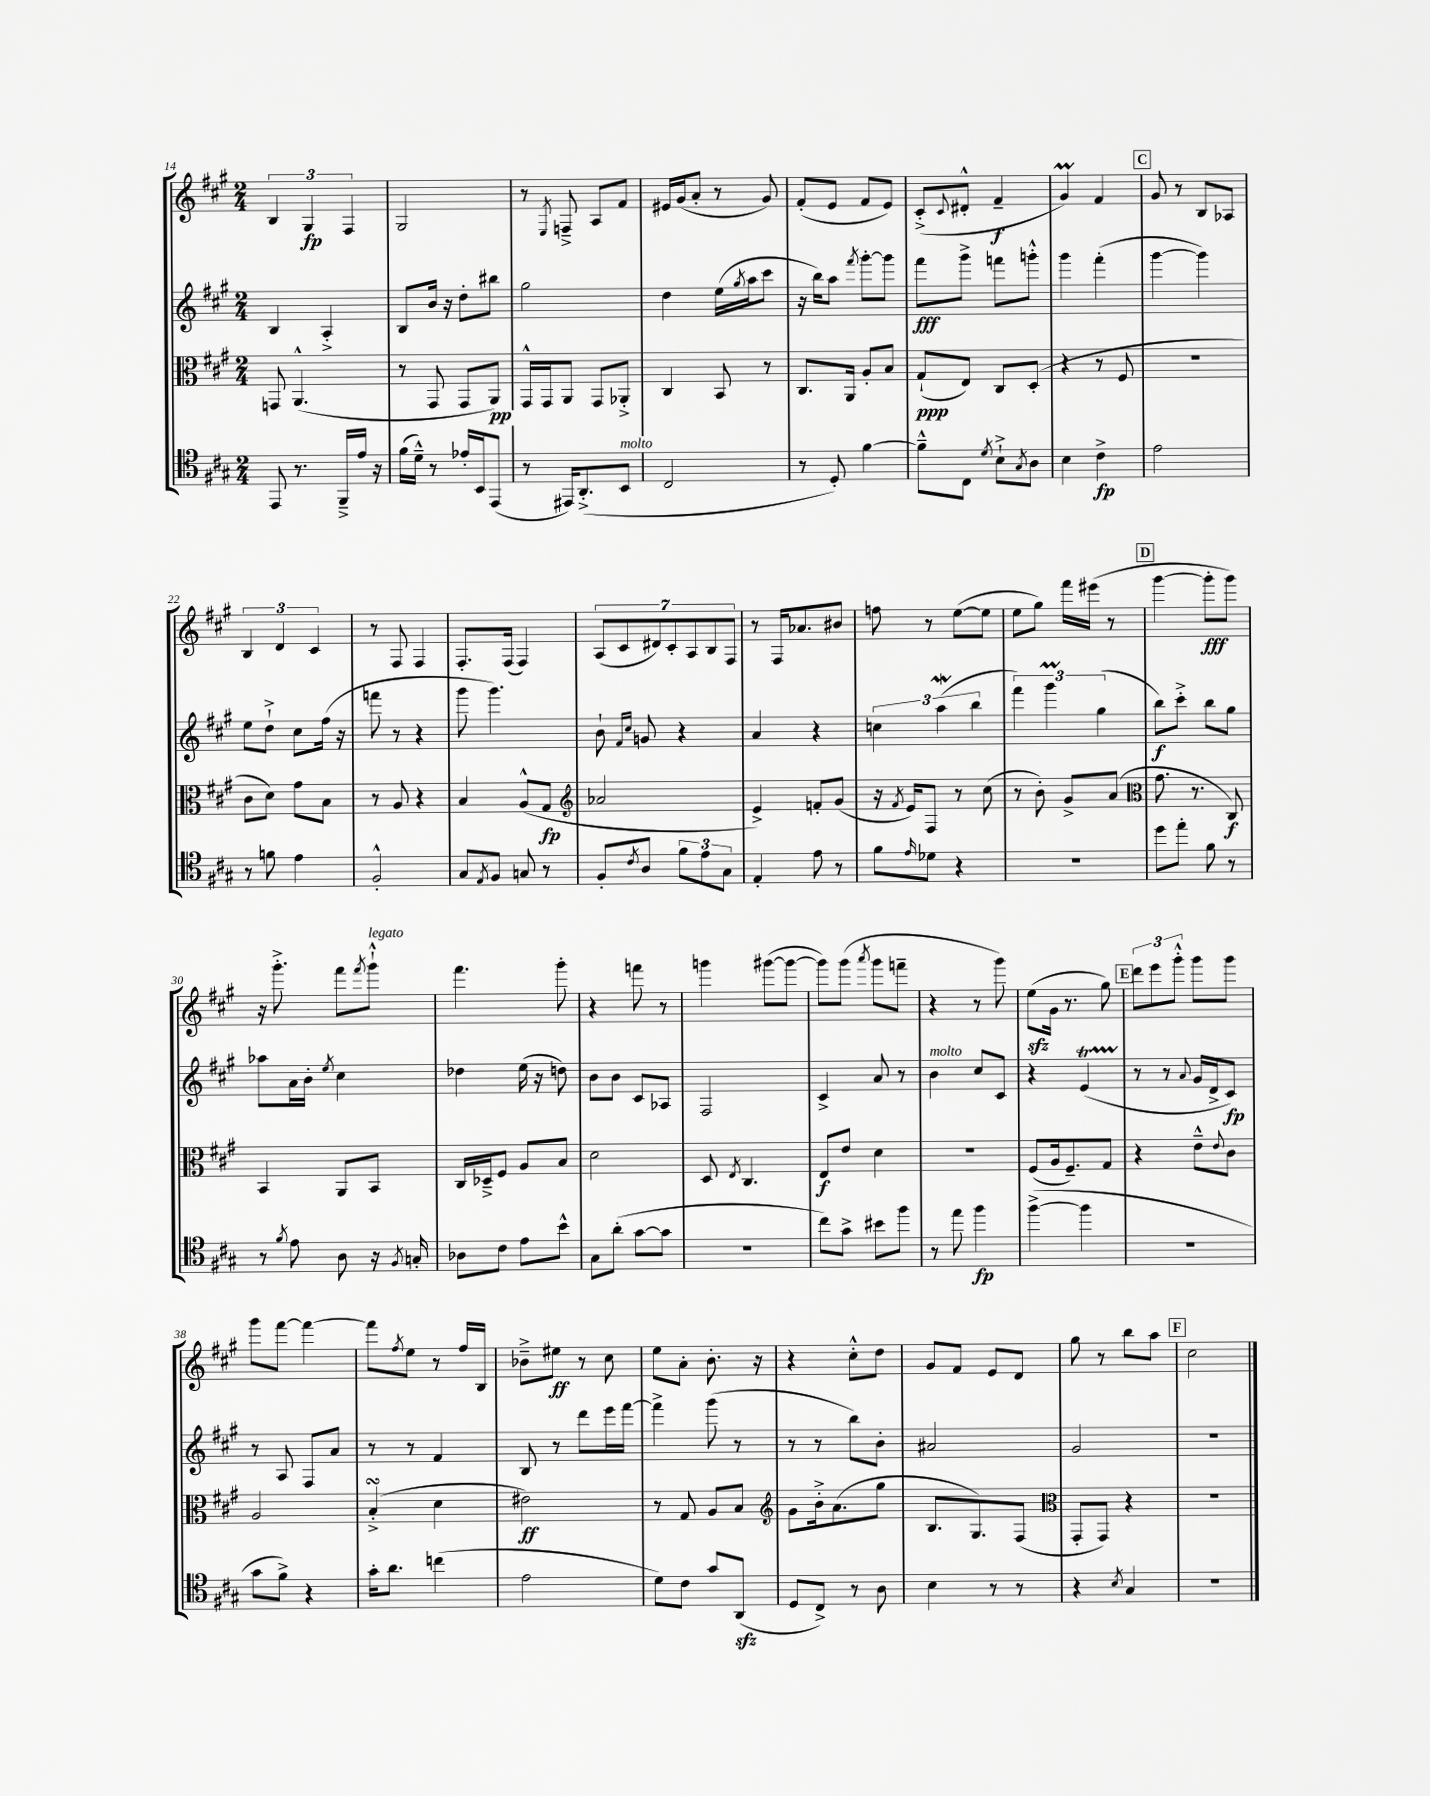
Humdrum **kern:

**kern	**kern	**kern	**kern
*staff4	*staff3	*staff2	*staff1
*clefC4	*clefC3	*clefG2	*clefG2
*k[f#c#g#]	*k[f#c#g#]	*k[f#c#g#]	*k[f#c#g#]
*M2/4	*M2/4	*M2/4	*M2/4
8EE	8GG	4B	6B
8.r	(4.AA^^	.	.
.	.	.	6G#
.	.	4A'^	.
16FF#~^	.	.	.
.	.	.	6F#
16e	.	.	.
16r	.	.	.
=	=	=	=
(16f#	8r	8B	2G#
16d~^^)	.	.	.
8r	8GG#	16b	.
.	.	16r	.
16e-'	8GG#	8dd'	.
16BB	.	.	.
(8EE	8AA)	8bb#	.
=	=	=	=
8r	16GG#^^	2gg#	8r
.	16GG#	.	.
.	.	.	8qE
16EE#)	8AA	.	8F~^
(8.AA'^	.	.	.
.	8GG#	.	8A
8BB	8AA-'^	.	8f#
=	=	=	=
2C#	4C#	4dd	16e#
.	.	.	(16g#
.	.	.	8a'
.	8BB	(16ee	8r
.	.	8qgg#	.
.	.	16aa	.
.	8r	8ccc#	8g#)
=	=	=	=
8r	8.C#	16r	(8f#'
.	.	16bb)	.
8D')	.	8aa	8e
.	16AA	.	.
.	.	8qfff#	.
[4f#	8A'	[8ggg#'	8f#
.	8B	8ggg#]	8e)
=	=	=	=
8f#~^^]	(8G#`	8fff#	(8c#'^
.	.	.	8qqc#
8C#	8E)	8ggg#^	8d#'^^
8qd	.	.	.
8B`^	8C#	8fff	4f#~
8qG#	.	.	.
8A	(8D'	8ggg'^^	.
=	=	=	=
4B	4r	4ggg#	4g#)
4c#^	8r	(4fff#'	4f#
.	8F#	.	.
=	=	=	=
2e	2r	[4ggg#	8g#
.	.	.	8r
.	.	4ggg#])	8B
.	.	.	8A-
=	=	=	=
8r	8c#	8ee	6B
8f	8d)	8dd`^	.
.	.	.	6d
4e	8g#	8cc#	.
.	.	.	6c#
.	8B	(16ff#	.
.	.	16r	.
=	=	=	=
2F#'^^	8r	8fff	8r
.	8A	8r	8F#
.	4r	4r	4F#
=	=	=	=
8G#	4B	8ggg#	8.F#'
8qE	.	.	.
8F#	.	4.ggg#)	.
.	.	.	(16F#
8G	(8A^^	.	4F#)
8r	8G#	.	.
=	=	=	=
*	*clefG2	*	*
8F#'	2a-	8b`	(14A
.	.	.	14c#
.	.	16qqf#	.
8qc#	.	16qqcc#	.
8A	.	8g	.
.	.	.	14d#)
.	.	.	14c#'
12f#	.	4r	.
.	.	.	14A
12e	.	.	.
.	.	.	14B
12G#	.	.	.
.	.	.	14F#
=	=	=	=
4E'	4e^)	4a	8r
.	.	.	16F#
.	.	.	8.a-
8e	8f'	4r	.
8r	(8g#	.	8b#
=	=	=	=
8f#	16r	6cc	8ff
.	8qf#	.	.
.	16e)	.	.
16qqe	.	.	.
8d-	8F#	.	8r
.	.	(6aa	.
4r	8r	.	([8ee
.	.	6bb	.
.	(8cc#	.	8ee]
=	=	=	=
2r	8r	6fff#)	8ee
.	8b')	.	8gg#)
.	.	6ggg#	.
.	8g#^	.	16fff#
.	.	.	(16eee#
.	.	(6gg#	.
.	(8a	.	8r
=	=	=	=
*	*clefC3	*	*
8dd	8.g#	8bb)	[4ggg#
8ee'	.	8ccc#'^	.
.	8.r	.	.
8f#	.	8bb	8ggg#']
8r	8C#)	8gg#	8ggg#)
=	=	=	=
8r	4BB	8aa-	16r
.	.	.	8.ggg#'^
8qf#	.	.	.
8e	.	16a	.
.	.	16b'	.
.	.	8qee	.
8A	8AA	4cc#	8fff#
.	.	.	8qfff#
16r	8BB	.	8ggg#`^^
8qF#	.	.	.
16G'	.	.	.
=	=	=	=
8A-	16C#	4dd-	4.fff#
.	16D-~^	.	.
8c#	8F#	.	.
8e	8A	(16ee	.
.	.	16r	.
8b^^	8B	8dd)	8ggg#'
=	=	=	=
8G#	2d	8b	4r
(8a'	.	8b	.
[8g#	.	8c#	8fff
8g#]	.	8A-	8r
=	=	=	=
2r	8D	2F#	4ggg
.	8qE	.	.
.	4.C#	.	.
.	.	.	([8ggg#
.	.	.	8ggg#_
=	=	=	=
8cc#)	8E	4c#^	8ggg#])
8g#^	8e	.	(8ggg#
.	.	.	8qaaa
8b#	4d	8a	8ggg#
8ff#	.	8r	8fff~
=	=	=	=
8r	2r	4b	4r
8ee	.	.	.
4ff#	.	8cc#	8r
.	.	8c#	8ggg#)
=	=	=	=
([4ff#^	(8F#	4r	(8ee
.	16A	.	16g#
.	8.F#~)	.	8.r
4ff#]	.	(4e	.
.	8G#	.	8gg#)
=	=	=	=
2r	4r	8r	12ddd
.	.	.	12eee
.	.	8r	.
.	.	.	12ggg#'^^
.	.	8qqa	.
.	8e~^^	16g#	8ggg#
.	.	16d^	.
.	8qqe	.	.
.	8c#	8c#)	8ggg#
=	=	=	=
8g#	2A	8r	8ggg#
8f#^)	.	8A	[8fff#
4r	.	8F#	4fff#_
.	.	8a	.
=	=	=	=
16g#'	(4B'^	8r	8fff#]
8.a	.	.	.
.	.	.	8qff#
.	.	8r	8ee
(4cc	4d	4f#	8r
.	.	.	16ff#
.	.	.	16B
=	=	=	=
2e	2e#)	8B	8b-~^
.	.	8r	8ee#
.	.	8ddd	8r
.	.	16eee	8cc#
.	.	[16fff#	.
=	=	=	=
8d)	8r	4fff#^]	8ee
8c#	8G#	.	8a'
8g#	8A	(8ggg#	8.b'
(8AA	8B	8r	.
.	.	.	16r
=	=	=	=
*	*clefG2	*	*
8D	8g#	8r	4r
8C#^)	16b'^	8r	.
.	(8.a	.	.
8r	.	8bb)	8cc#'^^
8A	8gg#	8b'	8dd
=	=	=	=
4B	8.B	2a#	8g#
.	.	.	8f#
.	8.G#)	.	.
8r	.	.	8e
8r	(8F#	.	8d
=	=	=	=
*	*clefC3	*	*
4r	8GG#'	2g#	8gg#
.	8GG#)	.	8r
8qB	.	.	.
4G#	4r	.	8bb
.	.	.	8aa
=	=	=	=
2r	2r	2r	2cc#
==	==	==	==
*-	*-	*-	*-
